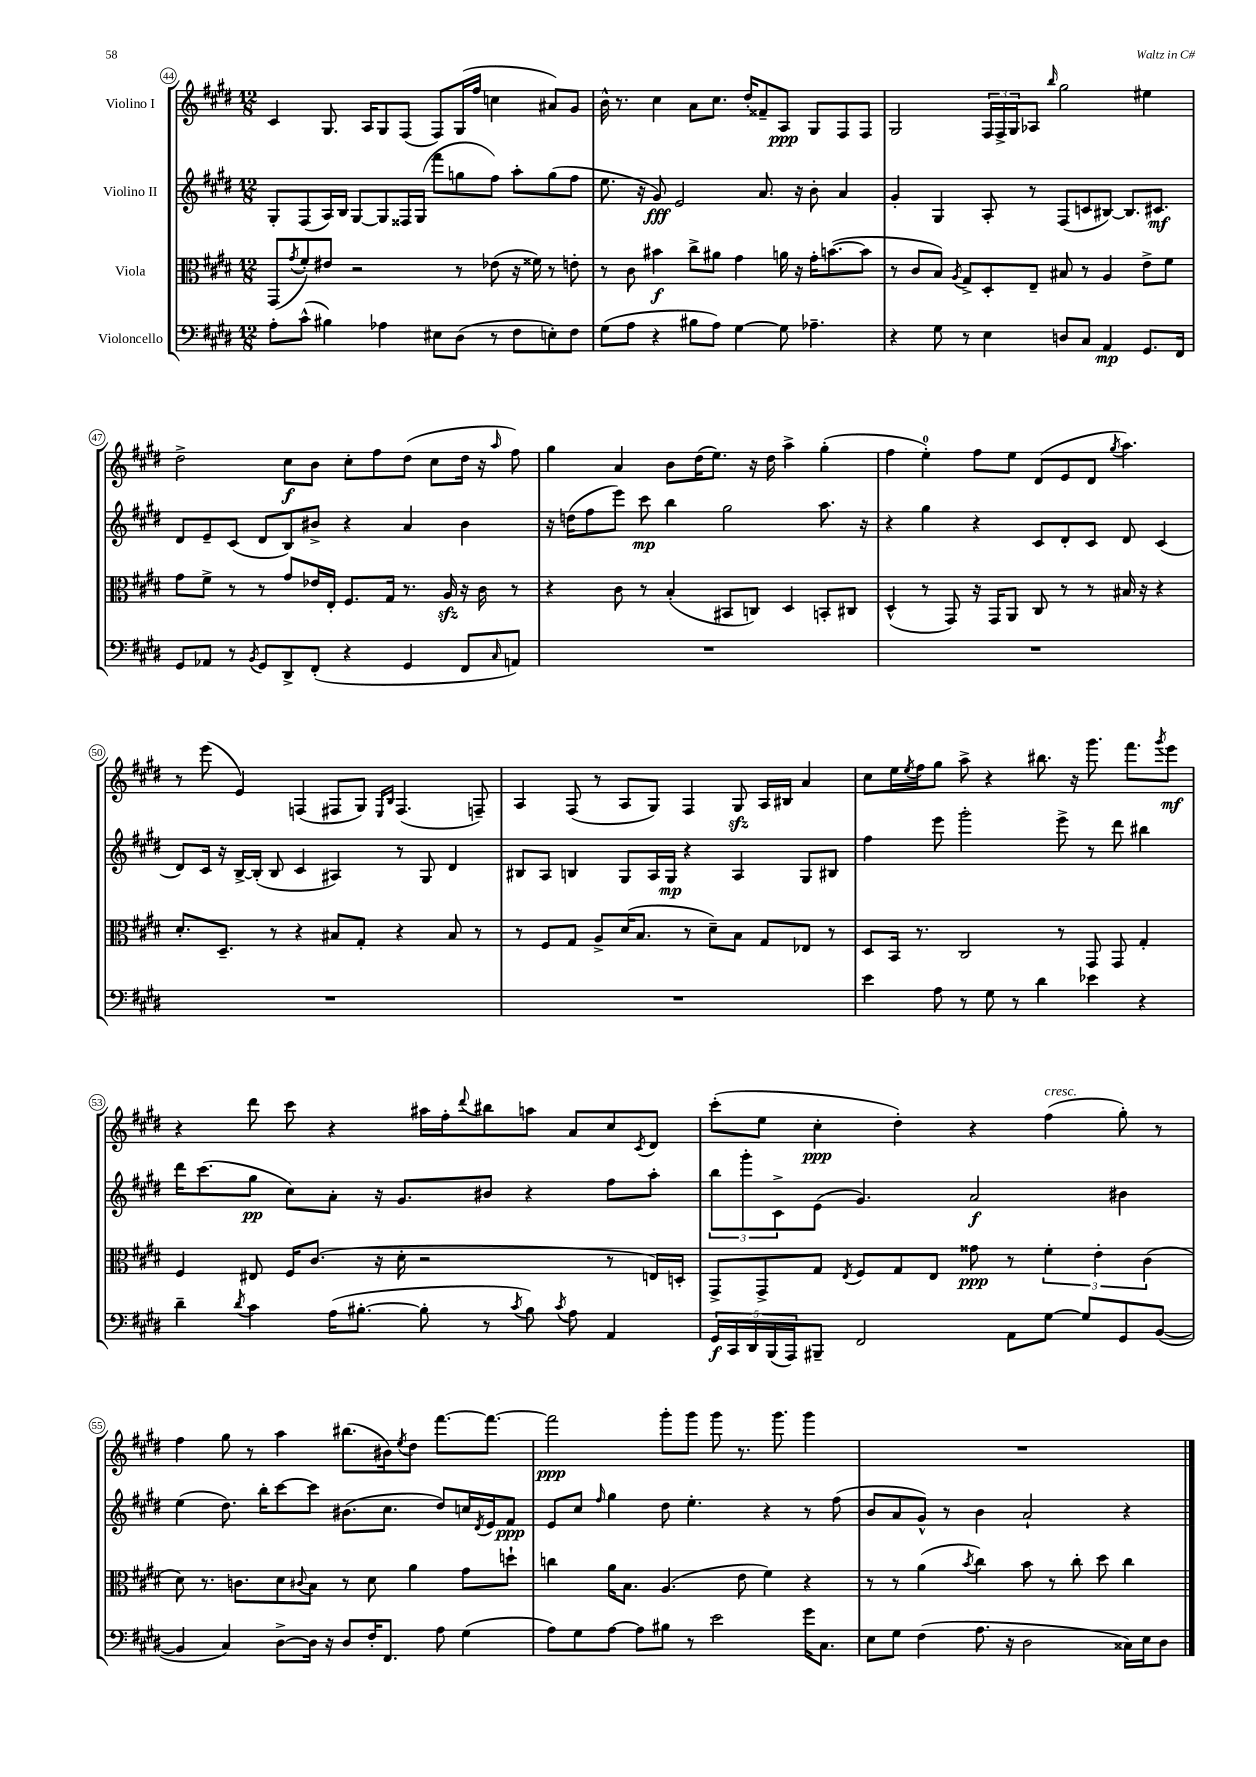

**kern	**dynam	**kern	**dynam	**kern	**dynam	**kern	**dynam
*part4	*part4	*part3	*part3	*part2	*part2	*part1	*part1
*staff4	*staff4	*staff3	*staff3	*staff2	*staff2	*staff1	*staff1
*I"Violoncello	*	*I"Viola	*	*I"Violino II	*	*I"Violino I	*
*clefF4	*	*clefC3	*	*clefG2	*	*clefG2	*
*k[f#c#g#d#]	*	*k[f#c#g#d#]	*	*k[f#c#g#d#]	*	*k[f#c#g#d#]	*
*M12/8	*	*M12/8	*	*M12/8	*	*M12/8	*
=44	=44	=44	=44	=44	=44	=44	=44
8A'\L	.	(8GG#/L	.	8G#'/L	.	4c#/	.
.	.	8qg#/	.	.	.	.	.
(8c#^^\J	.	8f#'/)	.	(8F#/	.	.	.
4B#X\)	.	8e#X/J	.	16A/L)	.	8.G#/	.
.	.	.	.	16B/JJ	.	.	.
.	.	2r	.	[8G#/L	.	.	.
.	.	.	.	.	.	16A/KL	.
4A-X\	.	.	.	8G#/]	.	8G#/	.
.	.	.	.	16F##X/L	.	(8F#/J	.
.	.	.	.	(16G#/JJ	.	.	.
8E#X\L	.	.	.	8fff#\L	.	8F#/L)	.
(8D#\J	.	8r	.	8ggn\	.	(16G#/L	.
.	.	.	.	.	.	16ff#/JJ	.
8r	.	(8e-X\	.	8ff#\J)	.	4ccn\	.
8F#\L	.	16r	.	8aa'\L	.	.	.
.	.	16f##X\)	.	.	.	.	.
8En'\)	.	8r	.	(8gg\	.	8a#X/L)	.
8F#\J	.	8en'\	.	8ff#\J	.	8g#/J	.
=45	=45	=45	=45	=45	=45	=45	=45
(8G#\L	.	8r	.	8.ee\	.	16b^^\	.
.	.	.	.	.	.	8.r	.
8A\J	.	8c#\	.	.	.	.	.
.	.	.	.	16r	.	.	.
4r	.	4b#X\	f	8g#/)	fff	4cc#\	.
.	.	.	.	2e/	.	.	.
8B#X\L	.	8cc#^\L	.	.	.	8a\L	.
8A\J)	.	8a#X\J	.	.	.	8.cc#\J	.
[4G#\	.	4g#\	.	.	.	.	.
.	.	.	.	.	.	16dd#'/KL	.
.	.	.	.	8.a/	.	8f##X~/	.
8G#\]	.	16an\	.	.	.	8A/J	ppp
.	.	16r	.	16r	.	.	.
4.A-X~\	.	16g#'\KL	.	8b'\	.	8G#/L	.
.	.	([8.bn\	.	.	.	.	.
.	.	.	.	4a/	.	8F#/	.
.	.	8b\J]	.	.	.	8F#/J	.
=46	=46	=46	=46	=46	=46	=46	=46
4r	.	8r	.	4g#'/	.	2G#/	.
.	.	8c#/L	.	.	.	.	.
8G#\	.	8B/J)	.	4G#/	.	.	.
.	.	8qA/	.	.	.	.	.
8r	.	8G#^/L	.	.	.	.	.
4E\	.	8D#'/	.	8A'/	.	24F#/LL	.
.	.	.	.	.	.	24F#^/	.
.	.	.	.	.	.	24G#/J	.
.	.	8E~/J	.	8r	.	8A-X/J	.
.	.	.	.	.	.	16qqbb/	.
8Dn/L	.	8B#X/	.	(8F#/L	.	2gg#\	.
8C#/J	.	8r	.	8cn/	.	.	.
4AA/	mp	4A/	.	[8B#X/J)	.	.	.
.	.	.	.	8.B#/L]	.	.	.
8.GG#/L	.	8e^\L	.	.	.	4ee#X\	.
.	.	.	.	8.c#X/J	mf	.	.
.	.	8f#\J	.	.	.	.	.
16FF#/Jk	.	.	.	.	.	.	.
!!LO:LB:g=z
=47	=47	=47	=47	=47	=47	=47	=47
8GG#/L	.	8g#\L	.	8d#/L	.	2dd#^\	.
8AA-X/J	.	8f#^\J	.	8e~/	.	.	.
8r	.	8r	.	(8c#/J	.	.	.
8qBB/	.	.	.	.	.	.	.
8GG#/L	.	8r	.	8d#/L	.	.	.
8DD#^/	.	8g#/L	.	8B/)	.	8cc#\L	f
(8FF#'/J	.	16e-X/L	.	8b#X^/J	.	8b\J	.
.	.	16E'/JJ	.	.	.	.	.
4r	.	8.F#/L	.	4r	.	8cc#'\L	.
.	.	.	.	.	.	8ff#\	.
.	.	16G#/Jk	.	.	.	.	.
4GG#/	.	8.r	.	4a/	.	(8dd#\J	.
.	.	.	.	.	.	8cc#\L	.
.	.	16Azz/	.	.	.	.	.
8FF#/L	.	16r	.	4b#\	.	16dd#\Jk	.
.	.	16c#\	.	.	.	16r	.
16qqC#/	.	.	.	.	.	16qqaa/	.
8AAn/J)	.	8r	.	.	.	8ff#\)	.
=48	=48	=48	=48	=48	=48	=48	=48
1.r	.	4r	.	16r	.	4gg#\	.
.	.	.	.	(16ddn\KL	.	.	.
.	.	.	.	8ff#\	.	.	.
.	.	8c#\	.	8eee\J)	.	4a/	.
.	.	8r	.	8ccc#\	mp	.	.
.	.	(4B'/	.	4bb\	.	8b\L	.
.	.	.	.	.	.	(16dd#\K	.
.	.	.	.	.	.	8.ee\J)	.
.	.	8BB#X/L	.	2gg#\	.	.	.
.	.	8Cn/J)	.	.	.	16r	.
.	.	.	.	.	.	16dd#\	.
.	.	4D#/	.	.	.	4aa^\	.
.	.	8BBn'/L	.	8.aa\	.	(4gg#'\	.
.	.	8C#X/J	.	.	.	.	.
.	.	.	.	16r	.	.	.
=49	=49	=49	=49	=49	=49	=49	=49
1.r	.	(4D#^^/	.	4r	.	4ff#\	.
.	.	8r	.	4gg#\	.	4ee'\)	.
.	.	8GG#/)	.	.	.	.	.
.	.	16r	.	4r	.	8ff#\L	.
.	.	16GG#/KL	.	.	.	.	.
.	.	8AA/J	.	.	.	8ee\J	.
.	.	8C#/	.	8c#/L	.	(8d#/L	.
.	.	8r	.	8d#'/	.	8e/	.
.	.	8r	.	8c#/J	.	8d#/J	.
.	.	.	.	.	.	8qgg#/	.
.	.	16B#X/	.	8d#/	.	4.aa\)	.
.	.	16r	.	.	.	.	.
.	.	4r	.	(4c#/	.	.	.
!!LO:LB:g=z
=50	=50	=50	=50	=50	=50	=50	=50
1.r	.	8.d#'/L	.	8d#/L)	.	8r	.
.	.	.	.	16c#/Jk	.	(8eee\	.
.	.	8.D#~/J	.	16r	.	.	.
.	.	.	.	[16B^/LL	.	4e/)	.
.	.	.	.	(16B'/JJ]	.	.	.
.	.	8r	.	8B/	.	.	.
.	.	4r	.	4c#/	.	(4Fn/	.
.	.	8B#X/L	.	4A#X/)	.	8F#X/L	.
.	.	8G#'/J	.	.	.	8G#/J)	.
.	.	.	.	.	.	16qqE/LL	.
.	.	.	.	.	.	16qqB/JJ	.
.	.	4r	.	8r	.	(4.F#/	.
.	.	.	.	8G#/	.	.	.
.	.	8B#/	.	4d#/	.	.	.
.	.	8r	.	.	.	8Fn~/)	.
=51	=51	=51	=51	=51	=51	=51	=51
1.r	.	8r	.	8B#X/L	.	4A/	.
.	.	8F#/L	.	8A/J	.	.	.
.	.	8G#/J	.	4Bn/	.	(8F#/	.
.	.	8A^/L	.	.	.	8r	.
.	.	(16d#/K	.	8G#/L	.	8A/L	.
.	.	8.B/J	.	.	.	.	.
.	.	.	.	16A/L	.	8G#/J)	.
.	.	.	.	16G#/JJ	mp	.	.
.	.	8r	.	4r	.	4F#/	.
.	.	8d#~\L)	.	.	.	.	.
.	.	8B\J	.	4A/	.	8G#zz/	.
.	.	8G#/L	.	.	.	16A/LL	.
.	.	.	.	.	.	16B#X/JJ	.
.	.	8E-X/J	.	8G#/L	.	4a/	.
.	.	8r	.	8B#X/J	.	.	.
=52	=52	=52	=52	=52	=52	=52	=52
4e\	.	8D#/L	.	4ff#\	.	8cc#\L	.
.	.	16BB/Jk	.	.	.	16ee\L	.
.	.	.	.	.	.	8qee/	.
.	.	8.r	.	.	.	16ff#\J	.
8A\	.	.	.	8eee\	.	8gg#\J	.
8r	.	2C#/	.	2ggg#'\	.	8aa^\	.
8G#\	.	.	.	.	.	4r	.
8r	.	.	.	.	.	.	.
4d#\	.	.	.	.	.	8.bb#X\	.
.	.	8r	.	8eee^\	.	.	.
.	.	.	.	.	.	16r	.
4e-X\	.	8GG#/	.	8r	.	8.ggg#\	.
.	.	8GG#/	.	8ddd#\	.	.	.
.	.	.	.	.	.	8.fff#\L	.
4r	.	4G#'/	.	4bb#X\	.	.	.
.	.	.	.	.	.	8qggg#/	.
.	.	.	.	.	.	8eee\J	mf
!!LO:LB:g=z
=53	=53	=53	=53	=53	=53	=53	=53
4d#~\	.	4F#/	.	16ddd#\KL	.	4r	.
.	.	.	.	(8.ccc#\	.	.	.
8qd#/	.	.	.	.	.	.	.
4c#\	.	8E#X/	.	8gg#\J	pp	8ddd#\	.
.	.	16F#/KL	.	8cc#\L)	.	8ccc#\	.
.	.	(8.c#/J	.	.	.	.	.
(16A\KL	.	.	.	8a'\J	.	4r	.
[8.B#X'\J	.	.	.	.	.	.	.
.	.	16r	.	16r	.	.	.
.	.	16d#'\	.	8.g#/L	.	.	.
8B#'\]	.	2r	.	.	.	16aa#X\LL	.
.	.	.	.	.	.	16ff#'\J	.
.	.	.	.	.	.	8qqddd#/	.
8r	.	.	.	8b#X/J	.	8bb#X\	.
8qc#/	.	.	.	.	.	.	.
8B#\)	.	.	.	4r	.	8aan\J	.
8qc#/	.	.	.	.	.	.	.
8A\	.	.	.	.	.	8a/L	.
4AA/	.	8r	.	8ff#\L	.	8cc#/	.
.	.	.	.	.	.	8qc#/	.
.	.	16En/LL)	.	8aa'\J	.	8d#/J	.
.	.	16Dn'/JJ	.	.	.	.	.
=54	=54	=54	=54	=54	=54	=54	=54
20GG#/LL	f	8GG#^/L	.	12bb\L	.	(8ccc#'\L	.
20CC#/	.	.	.	.	.	.	.
.	.	.	.	12ggg#'\	.	.	.
20DD#/	.	.	.	.	.	.	.
.	.	8GG#^/	.	.	.	8ee\J	.
(20BBB/	.	.	.	.	.	.	.
.	.	.	.	12c#^\	.	.	.
20AAA/J)	.	.	.	.	.	.	.
8BBB#X~/J	.	8G#/J	.	(8e\J	.	4cc#'\	ppp
.	.	8qE/	.	.	.	.	.
2FF#/	.	8F#/L	.	4.g#/)	.	.	.
.	.	8G#/	.	.	.	4dd#'\)	.
.	.	8E/J	.	.	.	.	.
.	.	8g##X\	ppp	2a/	f	4r	.
8AA\L	.	8r	.	.	.	.	.
!	!	!	!	!	!	!LO:TX:a:i:t=cresc.	!
[8G#\J	.	6f#'\	.	.	.	(4ff#\	.
8G#/L]	.	.	.	.	.	.	.
.	.	6e'\	.	.	.	.	.
8GG#/	.	.	.	4b#X\	.	8gg#'\)	.
.	.	(6c#\	.	.	.	.	.
([8BB/J	.	.	.	.	.	8r	.
!!LO:LB:g=z
=55	=55	=55	=55	=55	=55	=55	=55
4BB/]	.	8d#\)	.	(4ee\	.	4ff#\	.
.	.	8.r	.	.	.	.	.
4C#/)	.	.	.	8.dd#\)	.	8gg#\	.
.	.	8.cn\L	.	.	.	.	.
.	.	.	.	.	.	8r	.
.	.	.	.	16bb'\KL	.	.	.
[8D#^\L	.	8d#\	.	[8ccc#\	.	4aa\	.
.	.	8qqc#X/	.	.	.	.	.
16D#\Jk]	.	8B\J	.	8ccc#\J]	.	.	.
16r	.	.	.	.	.	.	.
8D#/L	.	8r	.	(8.b#X\L	.	(8.bb#X\L	.
16F#'/K	.	8d#\	.	.	.	.	.
8.FF#/J	.	.	.	8.cc#\J	.	16b#X\k)	.
.	.	.	.	.	.	8qee/	.
.	.	4a\	.	.	.	8dd#\J	.
8A\	.	.	.	8dd#/L)	.	[8.fff#\L	.
(4G#\	.	8g#\L	.	16ccn/L	.	.	.
.	.	.	.	8qd#/	.	.	.
.	.	.	.	16e/J	.	8.fff#\J_	.
.	.	8ddn`\J	.	8f#/J	ppp	.	.
=56	=56	=56	=56	=56	=56	=56	=56
8A\L)	.	4ccn\	.	8e/L	.	2fff#\]	ppp
8G#\	.	.	.	8cc#/J	.	.	.
.	.	.	.	16qqff#/	.	.	.
[8A\J	.	16a\KL	.	4gg#\	.	.	.
.	.	8.B\J	.	.	.	.	.
8A\L]	.	.	.	.	.	.	.
8B#X\J	.	(4.A/	.	8dd#\	.	8ggg#'\L	.
8r	.	.	.	4.ee'\	.	8ggg#\J	.
2e\	.	.	.	.	.	8ggg#\	.
.	.	8e\	.	.	.	8.r	.
.	.	4f#\)	.	4r	.	.	.
.	.	.	.	.	.	8.ggg#\	.
16g#\KL	.	4r	.	8r	.	4ggg#\	.
8.C#\J	.	.	.	.	.	.	.
.	.	.	.	(8ff#\	.	.	.
=57	=57	=57	=57	=57	=57	=57	=57
8E\L	.	8r	.	8b/L	.	1.r	.
8G#\J	.	8r	.	8a/	.	.	.
(4F#\	.	(4a\	.	8g#^^/J)	.	.	.
.	.	.	.	8r	.	.	.
.	.	8qb/	.	.	.	.	.
8.A\	.	4cc#\)	.	4b\	.	.	.
16r	.	.	.	.	.	.	.
2D#\	.	8b\	.	2a`/	.	.	.
.	.	8r	.	.	.	.	.
.	.	8cc#'\	.	.	.	.	.
.	.	8dd#\	.	.	.	.	.
16C##X\LL)	.	4cc#\	.	4r	.	.	.
16E\J	.	.	.	.	.	.	.
8D#\J	.	.	.	.	.	.	.
==	==	==	==	==	==	==	==
*-	*-	*-	*-	*-	*-	*-	*-
